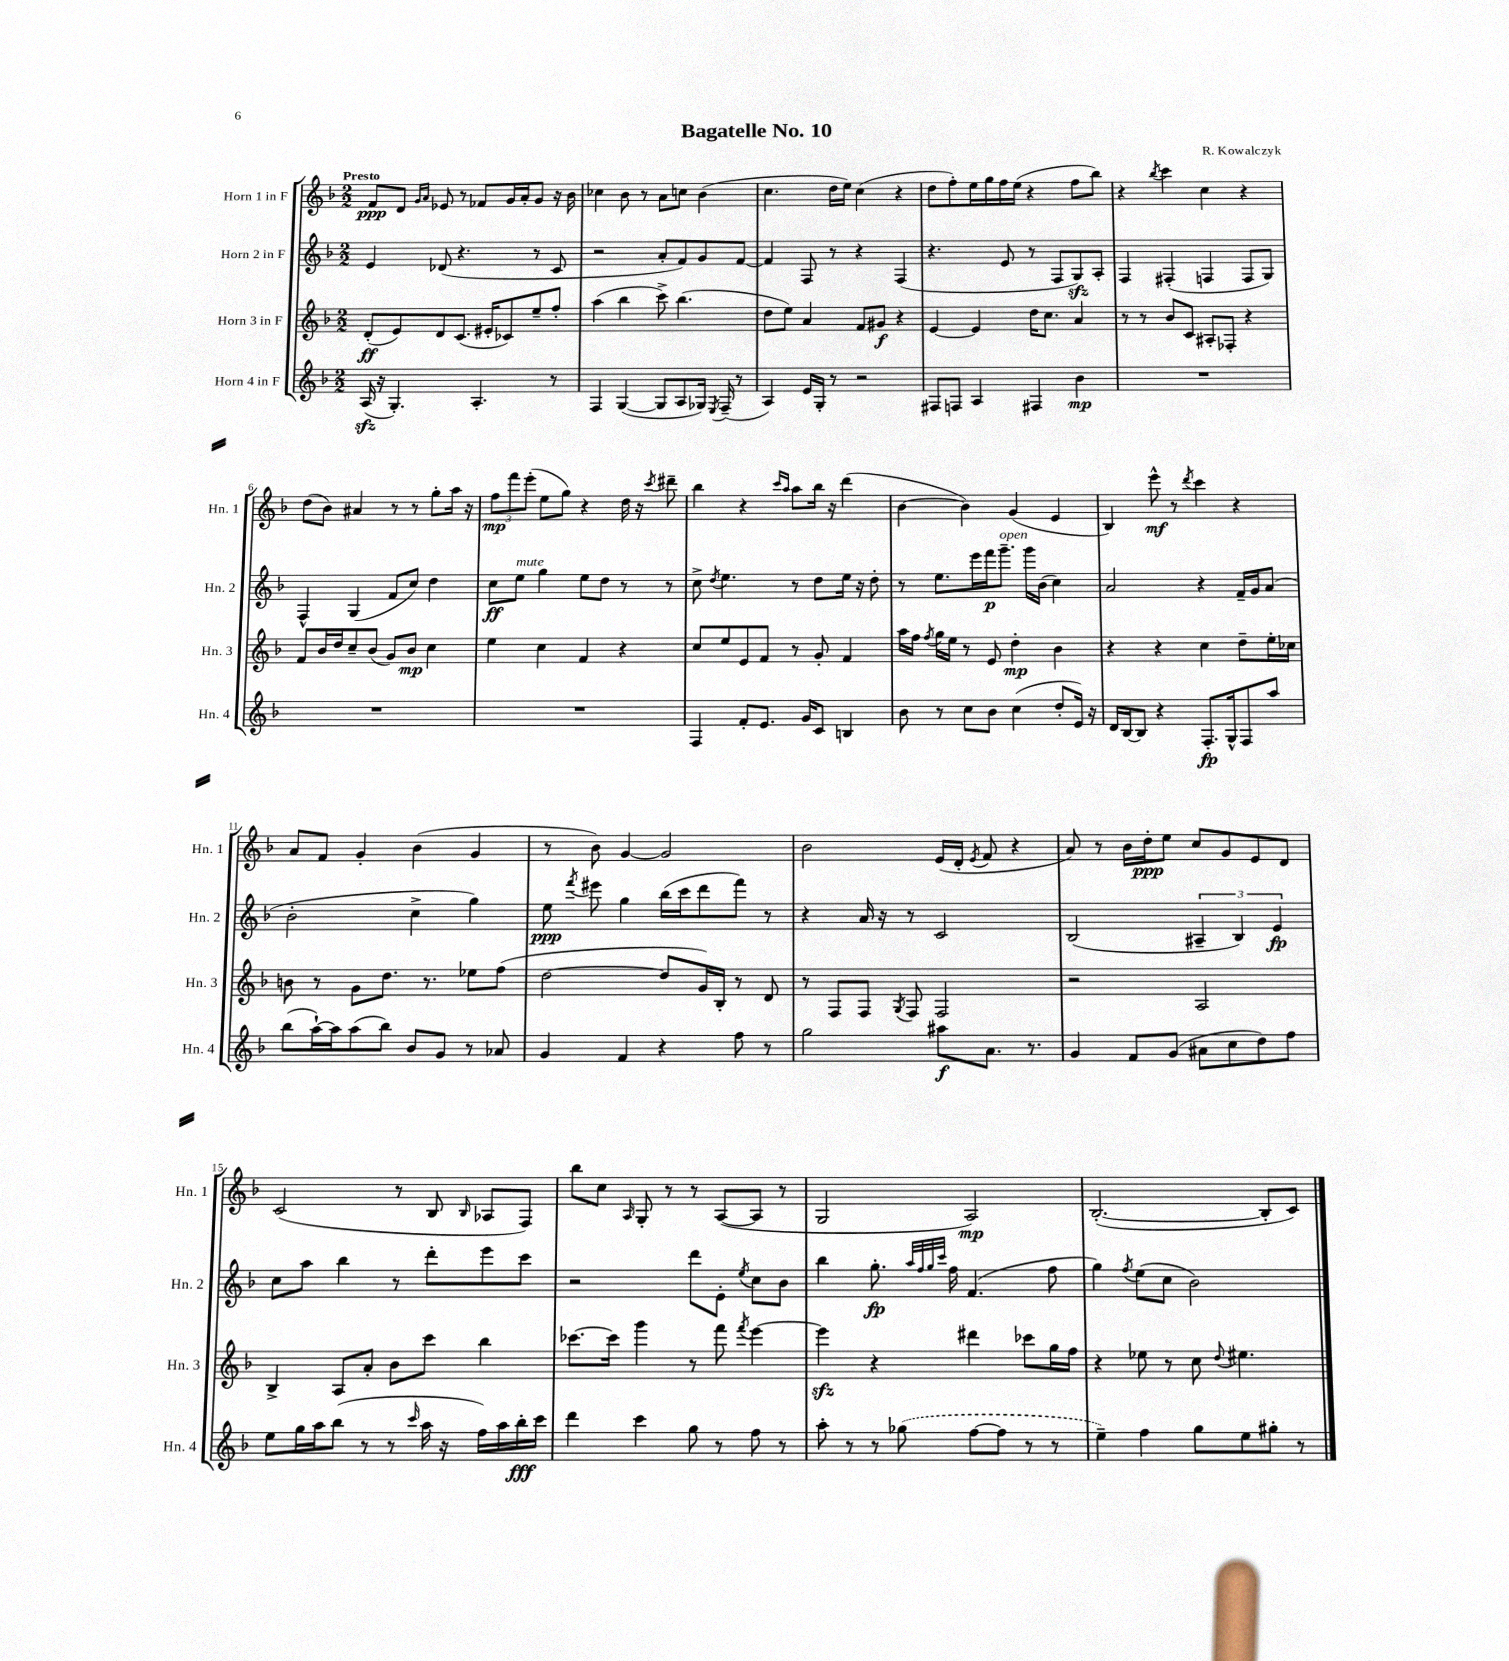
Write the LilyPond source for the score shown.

\header { title = "Bagatelle No. 10" composer = "R. Kowalczyk" }
<<
\new StaffGroup <<
\new Staff = "s0" \with { instrumentName = "Horn 1 in F" shortInstrumentName = "Hn. 1" } {
    \clef treble \key f \major \numericTimeSignature \time 2/2 \tempo "Presto"
    \autoBeamOff f'8[\ppp d'8] \grace { g'16[ a'16] } ees'8 r8 fes'8[ g'16 a'16-. g'8] r16 bes'16 |
    ces''4 bes'8 r8 a'8[ c''8] bes'4( |
    c''4. d''16[ e''16]) c''4( r4 |
    d''8[ f''8-.) e''16 g''16 f''16 e''16]( r4 f''8[ bes''8]) |
    r4 \acciaccatura { bes''8 } c'''4 c''4 r4 |
    d''8[( bes'8]) ais'4 r8 r8 g''8[-. a''16] r16 |
    \tuplet 3/2 { f''8[\mp f'''8 e'''8]-.( } e''8[ g''8]) r4 d''16 r16 \acciaccatura { c'''8 } dis'''8-- |
    bes''4 r4 \grace { c'''16[ a''16] } a''8[ bes''16] r16 d'''4( |
    bes'4~ bes'4) g'4( e'4 |
    bes4) e'''8-^\mf r8 \acciaccatura { d'''8 } c'''4 r4 |
    a'8[ f'8] g'4-. bes'4( g'4 |
    r8 bes'8) g'4~ g'2 |
    bes'2 e'16[( d'16]-. \acciaccatura { e'8 } f'8 r4 |
    a'8) r8 bes'16[ d''16-.\ppp e''8] c''8[ g'8 e'8 d'8] |
    c'2( r8 bes8 \grace { bes16 } aes8[ f8]) |
    bes''8[ c''8] \grace { a16 } g8-. r8 r8 a8[~( a8] r8 |
    g2 a2\mp) |
    bes2.~-.( bes8[-. c'8]) \bar "|." |
}
\new Staff = "s1" \with { instrumentName = "Horn 2 in F" shortInstrumentName = "Hn. 2" } {
    \clef treble \key f \major \numericTimeSignature \time 2/2
    \autoBeamOff e'4 des'8( r4. r8 c'8 |
    r2 a'8[-. f'8) g'8 f'8]~ |
    f'4 f8 r8 r4 f4( |
    r4. e'8 r8 f8[ g8\sfz) a8]-. |
    f4 fis4-.( f4 f8[ g8]) |
    f4-^ g4( f'8[ c''8]) d''4 |
    c''8[\ff e''8]^\markup { \italic "mute" } g''4 e''8[ d''8] r8 r8 |
    c''8-> \acciaccatura { d''8 } e''4. r8 d''8[ e''16] r16 d''8-. |
    r8 e''8.[ e'''16 f'''16\p g'''8.]--^\markup { \italic "open" } g'''16[ bes'16]( c''4) |
    a'2 r4 f'16[-- g'16 a'8]( |
    bes'2-. c''4-> g''4) |
    e''8\ppp \acciaccatura { f'''8 } eis'''8 g''4 bes''16[( c'''16 d'''8 f'''8]) r8 |
    r4 a'16 r16 r8 c'2 |
    bes2( \tuplet 3/2 { ais4-- bes4) e'4\fp } |
    c''8[ a''8] bes''4 r8 d'''8[-. e'''8 c'''8] |
    r2 d'''8[ e'8]-. \acciaccatura { e''8 } c''8[ bes'8] |
    bes''4 g''8.-.\fp \grace { a''32[ f''32 g''32 c'''32] } f''16 f'4.( f''8 |
    g''4) \acciaccatura { f''8 } e''8[( c''8] bes'2) \bar "|." |
}
\new Staff = "s2" \with { instrumentName = "Horn 3 in F" shortInstrumentName = "Hn. 3" } {
    \clef treble \key f \major \numericTimeSignature \time 2/2
    \autoBeamOff d'8[-.\ff( e'8) d'8 c'8.]( eis'16[-. ces'8) e''8-- f''8]-. |
    a''4( bes''4 c'''8->) bes''4.( |
    d''8[ e''8]) a'4 f'8[ gis'8]\f r4 |
    e'4~ e'4 d''16[ c''8.] a'4 |
    r8 r8 bes'8[ c'8] ais8[-. fes8]-. r4 |
    f'8[ bes'16 d''16 c''8-- bes'8]( g'8[) bes'8]\mp c''4 |
    e''4 c''4 f'4 r4 |
    c''8[ e''8 e'8 f'8] r8 g'8-. f'4 |
    a''16[ f''16] \acciaccatura { f''8 } g''16[ e''16] r8 e'8 d''4-.\mp bes'4 |
    r4 r4 c''4 d''8[-- e''16-. ces''16] |
    b'8 r8 g'8[ d''8.] r8. ees''8[ f''8]( |
    d''2~ d''8[ g'16) bes16]-. r8 d'8 |
    r8 f8[ f8] \acciaccatura { g8 } f8 f2 |
    r2 a2 |
    bes4-> a8[ a'8]-. bes'8[ c'''8] bes''4 |
    ces'''8.[~ ces'''16] g'''4 r8 f'''8 \acciaccatura { f'''8 } e'''4~ |
    e'''4\sfz r4 dis'''4 ces'''8[ g''16 f''16] |
    r4 ees''8 r8 c''8 \appoggiatura { d''8 } eis''4. \bar "|." |
}
\new Staff = "s3" \with { instrumentName = "Horn 4 in F" shortInstrumentName = "Hn. 4" } {
    \clef treble \key f \major \numericTimeSignature \time 2/2
    \autoBeamOff a16\sfz( r16 g4.-.) a4.-. r8 |
    f4 g4~( g8[ a8 ges16]) \acciaccatura { e8 } f16--( r8 |
    a4) e'16[ g16]-. r8 r2 |
    fis8[ f8] a4 fis4 bes'4\mp |
    R1 |
    R1 |
    R1 |
    f4 f'8[-. e'8.] g'16[ c'8] b4 |
    bes'8 r8 c''8[ bes'8] c''4( d''8[-. e'16]) r16 |
    d'16[ bes16~ bes8] r4 f8.[-.\fp g16-^ f8 a''8] |
    bes''8[( a''16~-!) a''16 a''8( bes''8]) bes'8[ g'8] r8 aes'8 |
    g'4 f'4 r4 f''8 r8 |
    g''2 ais''8[\f a'8.] r8. |
    g'4 f'8[ g'8]( ais'8[ c''8 d''8) f''8] |
    e''8[ g''16 a''16 bes''8]( r8 r8 \grace { c'''16 } a''16 r16 f''16[) a''16 bes''16-.\fff c'''16] |
    d'''4 c'''4 g''8 r8 f''8 r8 |
    a''8-. r8 r8 \once \slurDashed ges''8( f''8[~ f''8] r8 r8 |
    e''4--) f''4 g''8[ e''8 gis''8]-. r8 \bar "|." |
}
>>
>>
